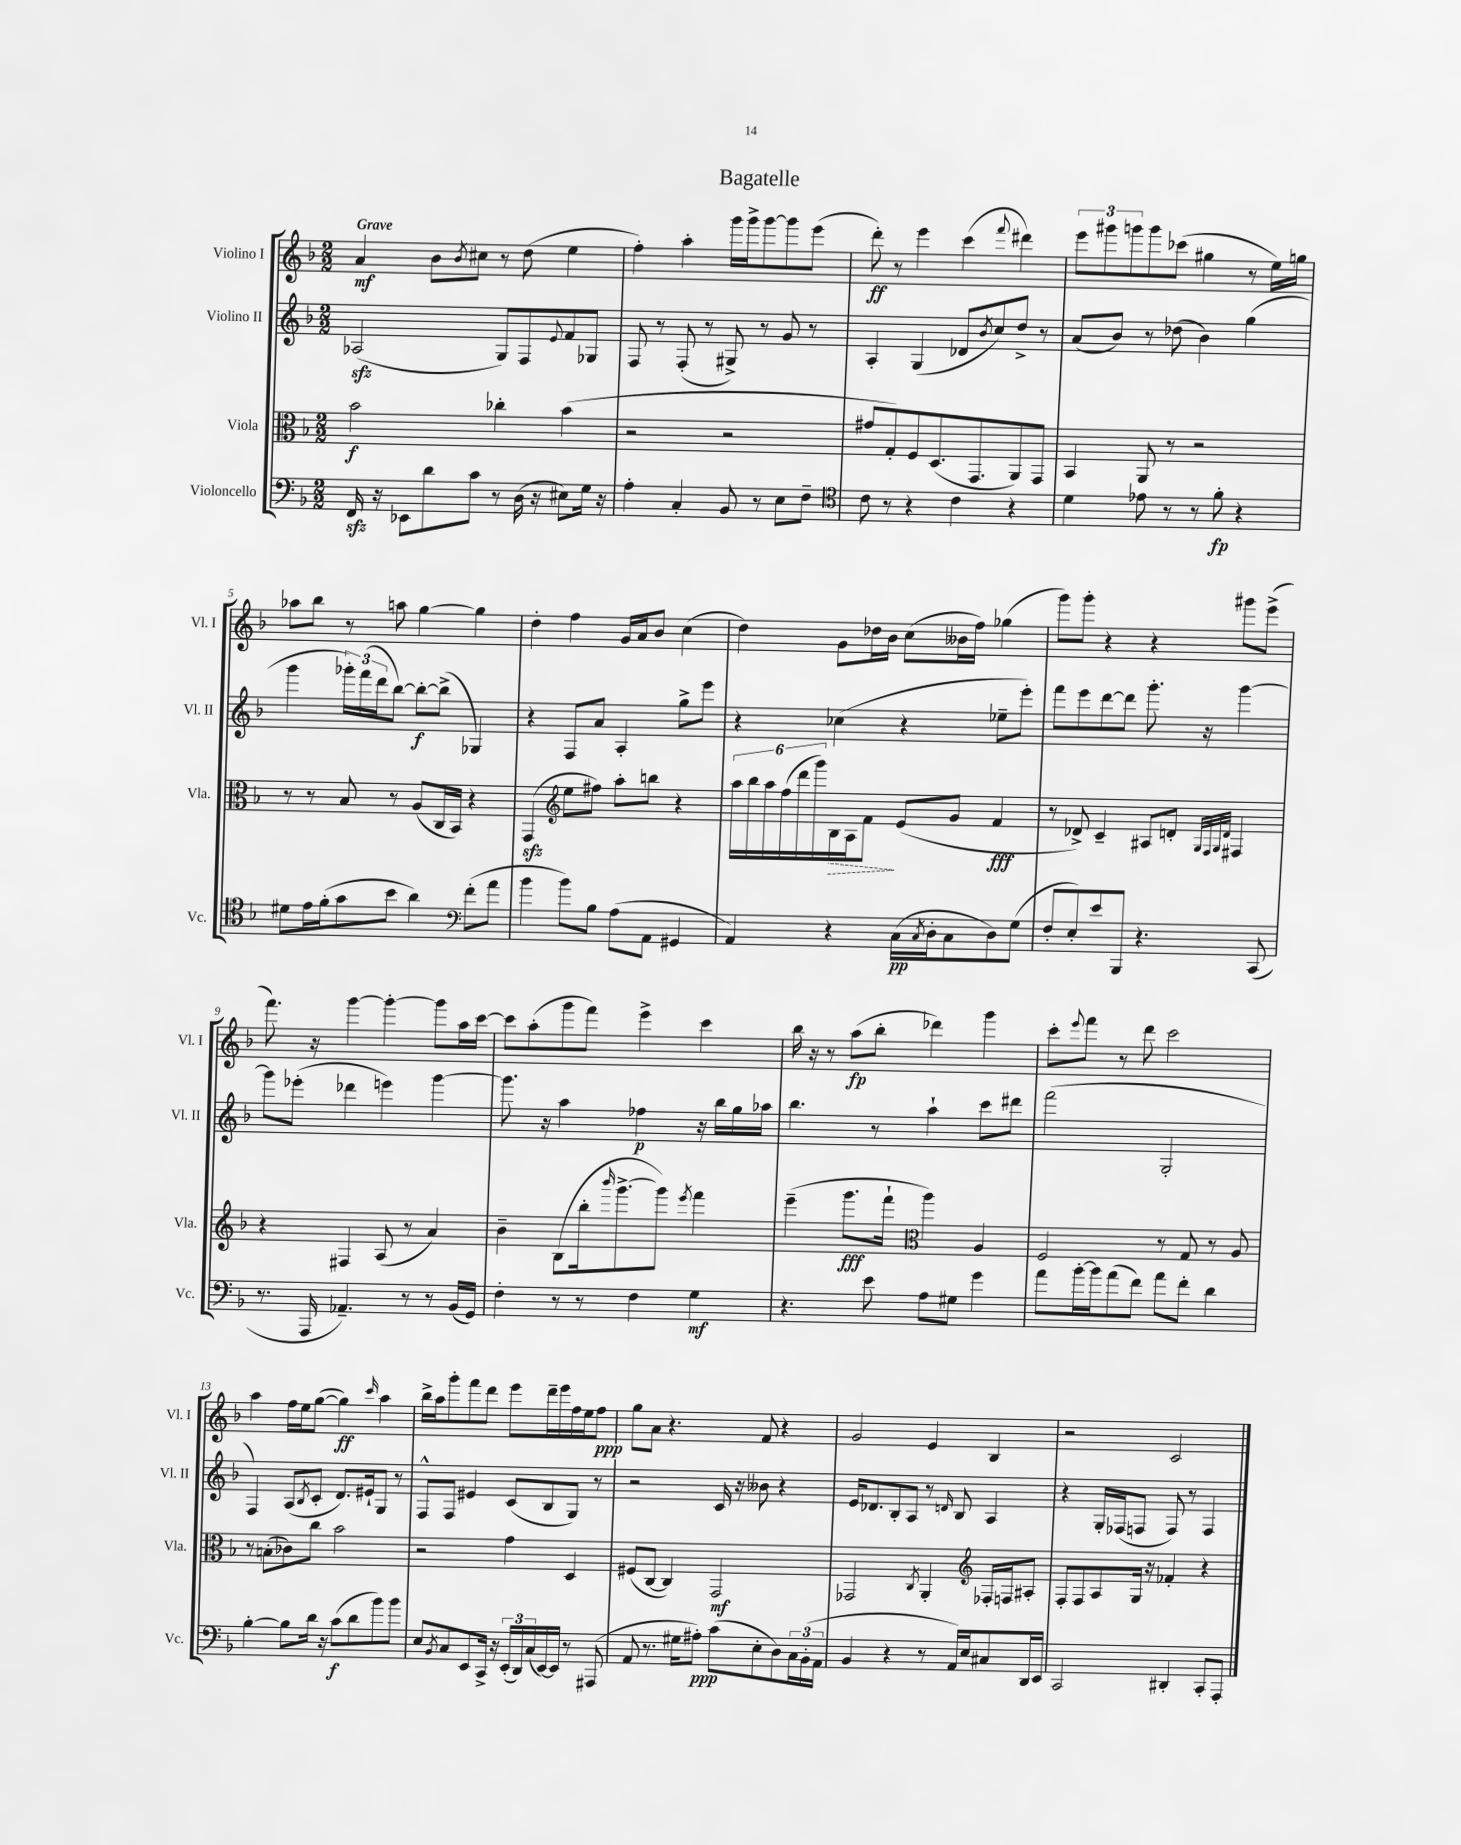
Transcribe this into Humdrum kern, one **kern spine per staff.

**kern	**kern	**kern	**kern
*staff4	*staff3	*staff2	*staff1
*clefF4	*clefC3	*clefG2	*clefG2
*k[b-]	*k[b-]	*k[b-]	*k[b-]
*M2/2	*M2/2	*M2/2	*M2/2
16FF	2b-	(2A-	4a
16r	.	.	.
8EE-	.	.	.
8d	.	.	8b-
.	.	.	8qb-
8c	.	.	8cc#
8r	4cc-'	8G)	8r
(16D	.	8F	(8dd
16r	.	.	.
.	.	8qqe	.
8E#)	(4b-	8f	4ee
16G	.	8G-	.
16r	.	.	.
=	=	=	=
4A'	2r	8F	4ff')
.	.	8r	.
4C'	.	(8F'	4aa'
.	.	8r	.
8BB-	2r	8G#^)	16ggg
.	.	.	16ggg^
8r	.	8r	[8ggg
8E	.	8g	8ggg]
8F~	.	8r	(8eee
=	=	=	=
*clefC4	*	*	*
8c	8g#	4A'	8ddd')
8r	8G')	.	8r
4r	8F	(4G	4eee
.	(8.D	.	.
4c	.	8d-	(4ccc
.	8.GG	.	.
.	.	8qb-	.
.	.	8cc)	.
.	.	.	8qqfff
4r	8AA)	8dd^	4ddd#)
.	8GG	8r	.
=	=	=	=
4d	4BB-	(8a	12eee
.	.	.	12ggg#
.	.	8b-)	.
.	.	.	12ggg
8e-	8AA	8r	8ggg
8r	8r	(8dd-	(8ccc-
8r	2r	4b-)	4gg#
8f'	.	.	.
4r	.	(4gg	8r
.	.	.	16ee)
.	.	.	16gg
=	=	=	=
8d#	8r	4ggg	8aa-
16e	8r	.	8bb-
(16f'	.	.	.
8g	8B-	24ggg-')	8r
.	.	(24fff	.
.	.	24ddd	.
8b-	8r	[8bb-)	8aa
4a)	(8A	8bb-'_	[4gg
.	16C	(8bb-^]	.
.	16BB-)	.	.
*clefF4	*	*	*
(8f'	4r	4G-)	4gg]
8a	.	.	.
=	=	=	=
4b-	(4GG	4r	4dd'
*	*clefG2	*	*
8b-)	8ee	8F	4ff
8B-	8ff#)	8a	.
(8A	8aa'	4A'	16g
.	.	.	16a
8AA	8bb	.	8b-
4GG#	4r	8gg^	(4cc
.	.	8eee	.
=	=	=	=
4AA)	24aa	4r	4dd)
.	24bb-	.	.
.	24aa	.	.
.	(24ff	.	.
.	24ddd	.	.
.	24ggg)	.	.
4r	16B-	(4cc-	8g
.	16A	.	.
.	8f	.	16dd-
.	.	.	16b-
(16C	(8e	4r	(8cc
8qC	.	.	.
16D'	.	.	.
8C	8g	.	16b--
.	.	.	16ff)
8D)	4f	8ee-~	(4gg-
(8G	.	8eee')	.
=	=	=	=
8F'	8r	8fff	8ggg)
8E')	8d-^)	8eee	8ggg'
8e	4c~	[8ddd	4r
8BBB-	.	8ddd]	.
4.r	8A#	8.ggg'	4r
.	8d'	.	.
.	.	16r	.
.	32qqG	.	.
.	32qqF	.	.
.	32qqG	.	.
.	32qqd	.	.
.	4F#	[4ggg	8ggg#
(8CC	.	.	(8eee^
=	=	=	=
8.r	4r	8ggg]	8.fff)
.	.	(8eee-'	.
16AAA	.	.	16r
4.AA-~)	4F#	4ddd-	[4ggg
.	(8A	4eee)	4ggg'_
8r	8r	.	.
8r	4a)	[4ggg	8ggg]
(16BB-	.	.	16aa
16GG)	.	.	[16ccc
=	=	=	=
4F'	4b-~	8.ggg]	8ccc]
.	.	.	(8aa'
.	.	16r	.
8r	(8B-	4aa	8ggg
8r	16bb-'	.	8fff)
.	16qqbbb-	.	.
.	[8.ggg^	.	.
4F	.	4ff-	4eee^
.	8ggg])	.	.
.	8qeee	.	.
4G	4fff	16r	4ccc
.	.	16bb-	.
.	.	16gg	.
.	.	16aa-	.
=	=	=	=
4.r	(4eee~	4.bb-	16bb-
.	.	.	16r
.	.	.	8r
.	8.ggg	.	(8aa
8e	.	8r	8bb-'
.	16fff`	.	.
*	*clefC3	*	*
8A	4aa)	4aa`	4ddd-)
8G#	.	.	.
4g	4A	8ccc	4ggg
.	.	8ddd#	.
=	=	=	=
8a	2F	(2fff	8ccc'
.	.	.	8qqeee
[16b-'	.	.	8fff
16b-]	.	.	.
(8a	.	.	8r
8f)	.	.	8ddd
8a	8r	2G'	2ccc
8f'	8G	.	.
4d	8r	.	.
.	8A	.	.
=	=	=	=
[4B-'	8r	4F)	4aa
.	(8B'	.	.
8B-]	8c-)	(8A	16ff
.	.	.	16ee
.	.	8qB-	.
16d	8cc	8c'	([8gg
16r	.	.	.
(8c	2b-	8.d)	4gg])
8d	.	.	.
.	.	16e#`	.
.	.	.	16qqccc
8b-)	.	8G	4aa
8b-	.	8r	.
=	=	=	=
8E	2r	8F^^	16bb-^
.	.	.	16aa
8qBB-	.	.	.
8C	.	8F	8ggg'
8EE	.	4e#	8fff
16CC^	.	.	8ddd
16r	.	.	.
(24EE'	4g	(8c	8eee
24DD)	.	.	.
(24C	.	.	.
[16EE)	.	8B-	16ddd~
16EE]	.	.	16eee
8r	4D	8G)	16ff
.	.	.	16ee
(8AAA#	.	8r	8ff
=	=	=	=
8AA	(8F#	2r	8gg
8.r	[8C	.	8a
.	4C])	.	4.r
16G#	.	.	.
8A#')	.	.	.
(8c	2GG	16c	.
.	.	16r	.
8E'	.	8b--	8f
8D)	.	4r	4r
24C	.	.	.
(24BB-'	.	.	.
24AA	.	.	.
=	=	=	=
4BB-	2GG-	16e	2g
.	.	8.d-	.
4r	.	8B-'	.
.	.	8A	.
.	8qC	.	.
8r	4AA'	8r	4e
.	.	16qqd	.
16AA)	.	8B-	.
16E	.	.	.
*	*clefG2	*	*
8C#	16F-'	4A	4B-
.	16F	.	.
16DD	8A#'	.	.
16EE	.	.	.
=	=	=	=
2CC	8F'	4r	2r
.	8F	.	.
.	8A	16G'	.
.	.	(16F-	.
.	16G	8F	.
.	16r	.	.
4DD#'	4f-'	8F)	2c
.	.	8r	.
8CC'	4r	4F	.
8AAA'	.	.	.
==	==	==	==
*-	*-	*-	*-
